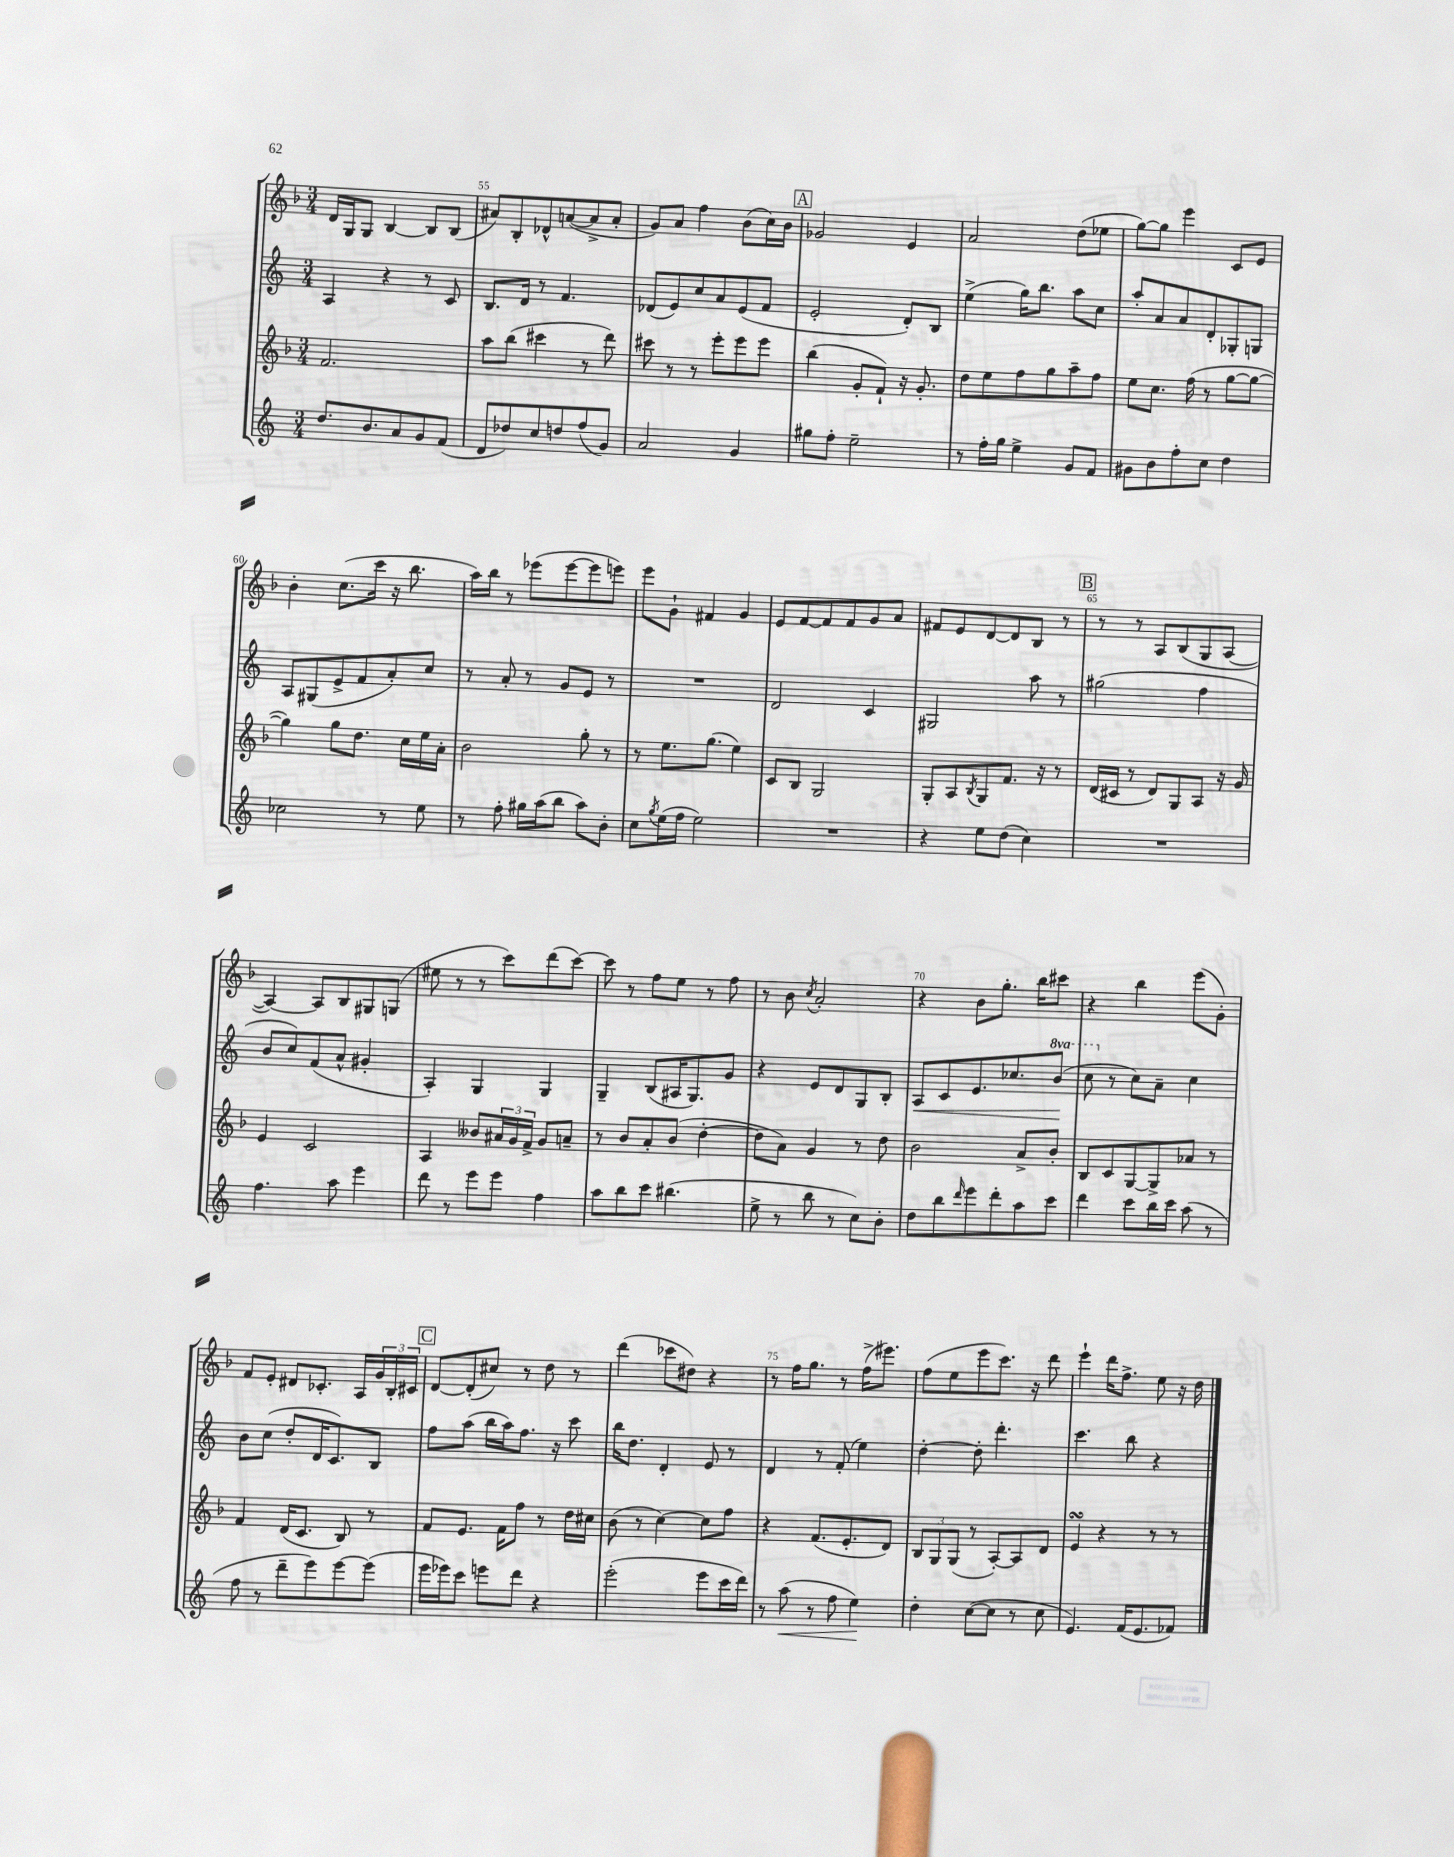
<<
\new StaffGroup <<
\new Staff = "s0" {
    \clef treble \key f \major \numericTimeSignature \time 3/4
    d'16 g16 g8 bes4~ bes8 bes8( |
    ais'8) bes8-. des'8-^ a'8~( a'8-> a'8-. |
    g'8) a'8 f''4 bes'8( c''16) bes'16 |
    \mark \markup { \box "A" } ges'2 e'4 |
    a'2 d''8( ees''8 |
    g''8~) g''8 e'''4 c'8 e'8 |
    bes'4-. c''8.( c'''16 r16 bes''8. |
    a''16) bes''16 r8 ees'''8( ees'''8~ ees'''8 e'''8) |
    e'''8 g'8-! fis'4 g'4 |
    e'8 f'8~ f'8 f'8 g'8 a'8 |
    fis'8 e'8 d'8~ d'8 bes8 r8 |
    \mark \markup { \box "B" } r8 r8 a8 bes8( g8 a8~ |
    a4~) a8 bes8 gis8 g8( |
    eis''8 r8 r8 c'''8) d'''8( c'''8~) |
    c'''8 r8 f''8 e''8 r8 f''8 |
    r8 bes'8 \acciaccatura { c''8 } a'2-. |
    r4 bes'8 g''8.-. bes''16 cis'''8 |
    r4 bes''4 e'''8( g'8-.) |
    f'8 e'8-. dis'8 ces'8.-. a16 \tuplet 3/2 { g'16 bes16-. cis'16 } |
    \mark \markup { \box "C" } d'8~ d'8-.( cis''8) r8 d''8 r8 |
    d'''4( ces'''8 dis''8) r4 |
    r8 f''16 g''8. r8 f''16->( eis'''8.) |
    f''8( e''8 e'''8 c'''8.) r16 d'''8 |
    e'''4-! d'''16 f''8.-> e''8 r16 d''16 \bar "|." |
}
\new Staff = "s1" {
    \clef treble \key c \major \numericTimeSignature \time 3/4 \set Staff.ottavationMarkups = #ottavation-simple-ordinals
    a4 r4 r8 c'8 |
    b8. d'16 r8 f'4. |
    des'8( e'8) c''8 a'8 e'8( f'8 |
    \mark \markup { \box "A" } e'2-. d'8-.) b8 |
    e''4->( g''16) b''8. a''8 c''8 |
    a''8-. a'8 a'8 d'8-. ges8-. g8 |
    a8 gis8( e'8-> f'8 a'8-.) c''8 |
    r8 a'8-. r8 g'8 e'8 r8 |
    R2. |
    d'2 c'4 |
    gis2 a''8 r8 |
    \mark \markup { \box "B" } gis''2( f''4 |
    b'8 c''8) f'8( a'8-^ gis'4-. |
    a4-.) g4 g4 |
    g4-- b8( ais16 g8.) g'8 |
    r4 e'8 d'8 g8 b8-. |
    a8\< c'8 e'8. ces''8. \ottava #1 b''8\!( |
    c'''8 \ottava #0 r8 c''8) a'8-- c''4 |
    b'8 c''8( d''8-. d'16 c'8.) b8 |
    \mark \markup { \box "C" } f''8 a''8( b''16 a''16) f''8. r16 c'''8 |
    b''16 d''8. d'4-. e'8 r8 |
    d'4 r8 f'8-.( e''4) |
    d''4~-. d''8-. d'''4.-. |
    c'''4. b''8 r4 \bar "|." |
}
\new Staff = "s2" {
    \clef treble \key f \major \numericTimeSignature \time 3/4
    f'2. |
    a''8 bes''8( cis'''4 r8 d'''8) |
    cis'''8 r8 r8 e'''8-. e'''8 e'''8 |
    \mark \markup { \box "A" } bes''4( g'8-. f'8-!) r16 g'8.-. |
    d''8 e''8 f''8 g''8 a''8-- f''8 |
    e''8 c''8. f''16( r8 g''8~ g''8~ |
    g''4) g''8 d''8. c''16 e''16 a'16-. |
    bes'2 g''8-. r8 |
    r8 e''8. g''8.( e''4) |
    c'8 bes8 g2 |
    g8-. a8 \acciaccatura { bes8 } g8 f'8. r16 r8 |
    \mark \markup { \box "B" } d'16( cis'16 r8 d'8) g8 a8 r16 g'16 |
    e'4 c'2 |
    a4 beses'8 \tuplet 3/2 { ais'16 g'16 f'16-> } g'8 a'8-- |
    r8 bes'8 a'8-. bes'8( d''4~-. |
    d''8 a'8) g'4 r8 d''8 |
    bes'2 a'8-> bes'8-. |
    bes8 c'8 g8~ g8-> aes'8 r8 |
    f'4 d'16( c'8. bes8) r8 |
    \mark \markup { \box "C" } f'8 e'8. f'16 f''8 r8 d''16 cis''16 |
    bes'8( r8 c''4~) c''8 f''8 |
    r4 f'8.( e'8.-. d'8) |
    \tuplet 3/2 { bes8 g8 g8( } r8 a8~-.) a8 d'8 |
    e'4\turn r4 r8 r8 \bar "|." |
}
\new Staff = "s3" {
    \clef treble \key c \major \numericTimeSignature \time 3/4
    d''8. b'8. a'8 g'8 f'8( |
    d'8 des''8) c''8 d''8 f''8( g'8) |
    a'2 g'4 |
    \mark \markup { \box "A" } gis''8 f''8-. e''2-- |
    r8 f''16-. g''16 e''4-> g'8 f'8 |
    gis'8 b'8 f''8-. c''8 d''4 |
    ces''2 r8 e''8 |
    r8 f''8-. gis''16 a''16( b''8 a''8) b'8-. |
    c''8 \acciaccatura { g''8 } e''16( f''16 e''2) |
    R2. |
    r4 e''8 d''8( c''4) |
    \mark \markup { \box "B" } R2. |
    f''4. a''8 e'''4 |
    d'''8 r8 e'''8 e'''8 f''4 |
    a''8 b''8 c'''8 bis''4.( |
    e''8-> r8 b''8 r8 c''8) b'8-. |
    d''8 b''8 \grace { d'''16 } e'''8 d'''8-. a''8 c'''8 |
    d'''4 c'''8 b''16 c'''16 a''8( r8 |
    f''8 r8 d'''8-- e'''8) e'''8~ e'''8( |
    \mark \markup { \box "C" } e'''16 ees'''16) c'''8 e'''8 d'''8 r4 |
    e'''2-.( e'''8 c'''16 d'''16) |
    r8 a''8\<( r8 f''8 e''4\!) |
    d''4-. c''8~( c''8 r8 c''8 |
    e'4.) f'16( e'8. fes'8) \bar "|." |
}
>>
>>
\layout { \context { \Score currentBarNumber = #54 \override BarNumber.break-visibility = ##(#f #t #t) barNumberVisibility = #(every-nth-bar-number-visible 5) } }
